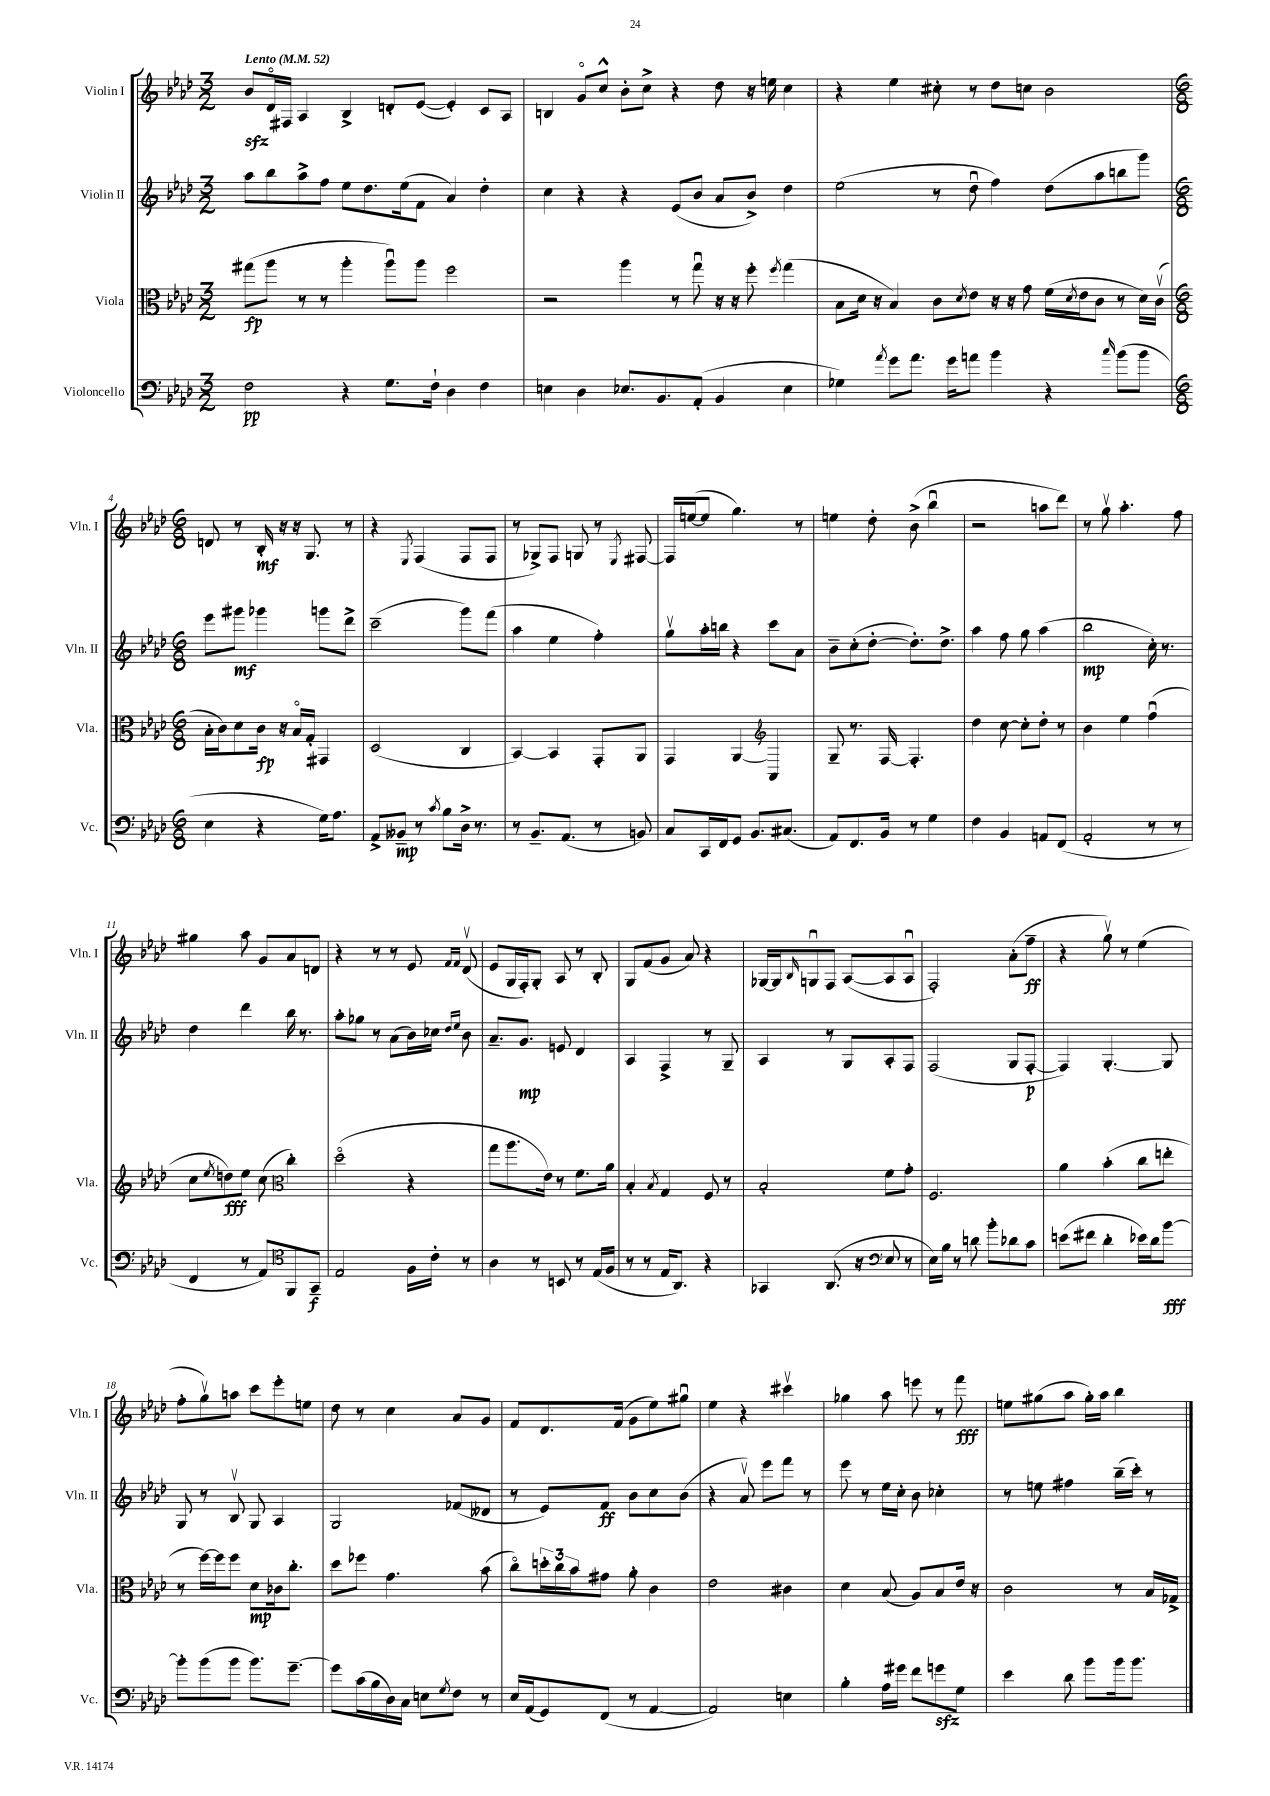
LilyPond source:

<<
\new StaffGroup <<
\new Staff = "s0" \with { instrumentName = "Violin I" shortInstrumentName = "Vln. I" } {
    \clef treble \key aes \major \numericTimeSignature \time 3/2 \tempo "Lento" 4 = 52
    bes'8\sfz des'16\flageolet fis16 aes4 bes4-> d'8-. ees'8~( ees'4-.) c'8 aes8 |
    b4 g'8\flageolet c''8-^ bes'8-. c''8-> r4 des''8 r16 e''16 c''4 |
    r4 ees''4 cis''8-. r8 des''8 c''8 bes'2 |
    \numericTimeSignature \time 6/8 d'8 r8 bes16-.\mf r16 r16 g8. r8 |
    r4 \acciaccatura { ees8 } f4( f8 f8 |
    r8 ges8->) f8 g8 r8 \acciaccatura { ees8 } fis8~ |
    fis16 e''16~( e''8 g''4.) r8 |
    e''4 des''8-. bes'8->( bes''4\downbow |
    r2 a''8 des'''8) |
    r8 g''8\upbow aes''4.-. f''8 |
    gis''4 aes''8 g'8 aes'8 d'8 |
    r4 r8 r8 ees'8 \grace { f'16 f'16 } des'8\upbow( |
    ees'8 g16 f16-.) g8-. aes8 r8 bes8-. |
    g8 f'8( g'8 aes'8) r4 |
    ges16~ ges16 \grace { bes16 } g8\downbow f8 aes8~( aes8 aes8\downbow |
    f2-.) aes'8-.( f''8--\ff |
    r4 g''8\upbow) r8 ees''4( |
    f''8-. g''8\upbow) a''8 c'''8 ees'''8-. e''8 |
    des''8 r8 c''4 aes'8 g'8 |
    f'8 des'8. f'16( g'8 ees''8) gis''8\downbow |
    ees''4 r4 cis'''4\upbow |
    ges''4 aes''8 e'''8 r8 f'''8\fff |
    e''8 gis''8( aes''8 gis''16-.) aes''16 bes''4 \bar "|." |
}
\new Staff = "s1" \with { instrumentName = "Violin II" shortInstrumentName = "Vln. II" } {
    \clef treble \key aes \major \numericTimeSignature \time 3/2
    aes''8 bes''8 aes''8-> f''8 ees''8 des''8. ees''16( f'8 aes'4) des''4-. |
    c''4 r4 r4 ees'8( bes'8 aes'8 bes'8->) des''4 |
    ees''2( r8 des''8\downbow f''4) des''8( aes''8 b''8 g'''8) |
    \numericTimeSignature \time 6/8 ees'''8 gis'''8\mf ges'''4 g'''8 des'''8-> |
    c'''2--( g'''8) f'''8( |
    aes''4 ees''4 f''4-.) |
    g''8\upbow aes''16-. b''16 r4 c'''8 aes'8 |
    bes'8-- c''8-.( des''8~-. des''8.-.) des''8.-> |
    aes''4 f''8 g''8 aes''4( |
    bes''2\mp c''16-.) r8. |
    des''4 des'''4 bes''16 r8. |
    aes''8-. ges''8 r8 aes'8( bes'16) ces''16 \grace { des''16 ees''16 } bes'8 |
    aes'8.-- g'8.\mp e'8 des'4 |
    aes4 f4-> r8 g8-- |
    aes4 r8 g8 aes8-. f8 |
    f2( g8 f8~-.\p |
    f4) g4.~-. g8 |
    g8 r8 bes8\upbow g8 aes4 |
    g2 fes'8( deses'8 |
    r8 ees'8) f'8\ff bes'8 c''8 bes'8( |
    r4 aes'8\upbow) ees'''8 f'''8 r8 |
    ees'''8 r8 ees''16 c''16-. bes'8 ces''4-. |
    r8 e''8 fis''4 bes''16--( c'''16-.) r8 \bar "|." |
}
\new Staff = "s2" \with { instrumentName = "Viola" shortInstrumentName = "Vla." } {
    \clef alto \key aes \major \numericTimeSignature \time 3/2
    gis''8\fp( aes''8 r8 r8 aes''4-. aes''8\downbow) aes''8 f''2 |
    r2 aes''4 r8 g''8\downbow r16 r16 f''8-. \acciaccatura { f''8 } g''4( |
    bes8 des'16 r16 bes4) c'8 \acciaccatura { des'8 } ees'8 r16 r16 g'8 f'16( \acciaccatura { des'8 } ees'16 c'8 r8 des'16) c'16\upbow( |
    \numericTimeSignature \time 6/8 bes16-. c'16) des'8 c'16\fp r16 bes16\flageolet g16-. gis,4 |
    des2( c4 |
    bes,4~) bes,4 g,8-. aes,8 |
    g,4 aes,4~ aes,4 |
    \clef treble g8-- r8. f16~ f4.-. |
    des''4 c''8~ c''8-. des''8-. r8 |
    bes'4 ees''4 f''4\downbow( |
    c''8 \acciaccatura { ees''8 } d''8\fff) ees''8 c''8( \clef alto c''4-.) |
    des''2\flageolet( r4 |
    g''8 aes''8. ees'16) r8 f'8. aes'16 |
    bes4-. \acciaccatura { bes8 } g4 f8 r8 |
    bes2-. f'8 g'8-. |
    f2. |
    aes'4 bes'4-.( c''8 e''8-. |
    r8 f''16~) f''16 f''8 des'8\mp ces'16 c''8.-. |
    des''8 fes''8 g'4. bes'8( |
    c''8\flageolet) \tuplet 3/2 { d''16-. c''16 bes'16 } gis'8 aes'8-. c'4 |
    ees'2 cis'4 |
    des'4 bes8( aes8) bes8 ees'16 r16 |
    c'2 r8 bes16 ges16-> \bar "|." |
}
\new Staff = "s3" \with { instrumentName = "Violoncello" shortInstrumentName = "Vc." } {
    \clef bass \key aes \major \numericTimeSignature \time 3/2
    f2\pp r4 g8. f16-! des4 f4 |
    e4 des4 ees8. bes,8. aes,8-.( bes,4 ees4 |
    ges4) \acciaccatura { aes'8 } g'8 aes'8. g'16 a'8 bes'4 r4 \grace { c''16 } bes'8( bes'8 |
    \numericTimeSignature \time 6/8 ees4 r4 g16) aes8. |
    aes,8-> beses,8--\mp r8 \acciaccatura { c'8 } bes8 des16-> r8. |
    r8 bes,8.-- aes,8.( r8 b,8) |
    c8 c,16 f,16 g,8 bes,8. cis8.( |
    aes,8) f,8. bes,16 r8 g4 |
    f4 bes,4 a,8 f,8( |
    aes,2-. r8 r8 |
    f,4 r8 aes,8) f,8 g,8--\f |
    \clef tenor ees2 f16 c'16-. r8 |
    aes4 r8 b,8 r8 ees16( f16 |
    r8 r8 ees16 aes,8.) r4 |
    ges,4 aes,8.( r16 ees8 r8 |
    \clef bass ees16) bes16 r8 d'8 bes'8-. des'8 c'8 |
    e'8( fis'8 des'4-. ees'16) des'16 bes'8~\fff |
    bes'8-. bes'8( bes'8 bes'8.) g'8.~-- |
    g'8 c'16( bes16 des16) c16 e8 \acciaccatura { g8 } f8 r8 |
    ees16 aes,16( g,8) f,8( r8 aes,4~ |
    aes,2) e4 |
    bes4-. aes16 gis'16 f'8 g'8\sfz g8 |
    ees'4 des'8 bes'8 bes'16 bes'8. \bar "|." |
}
>>
>>
